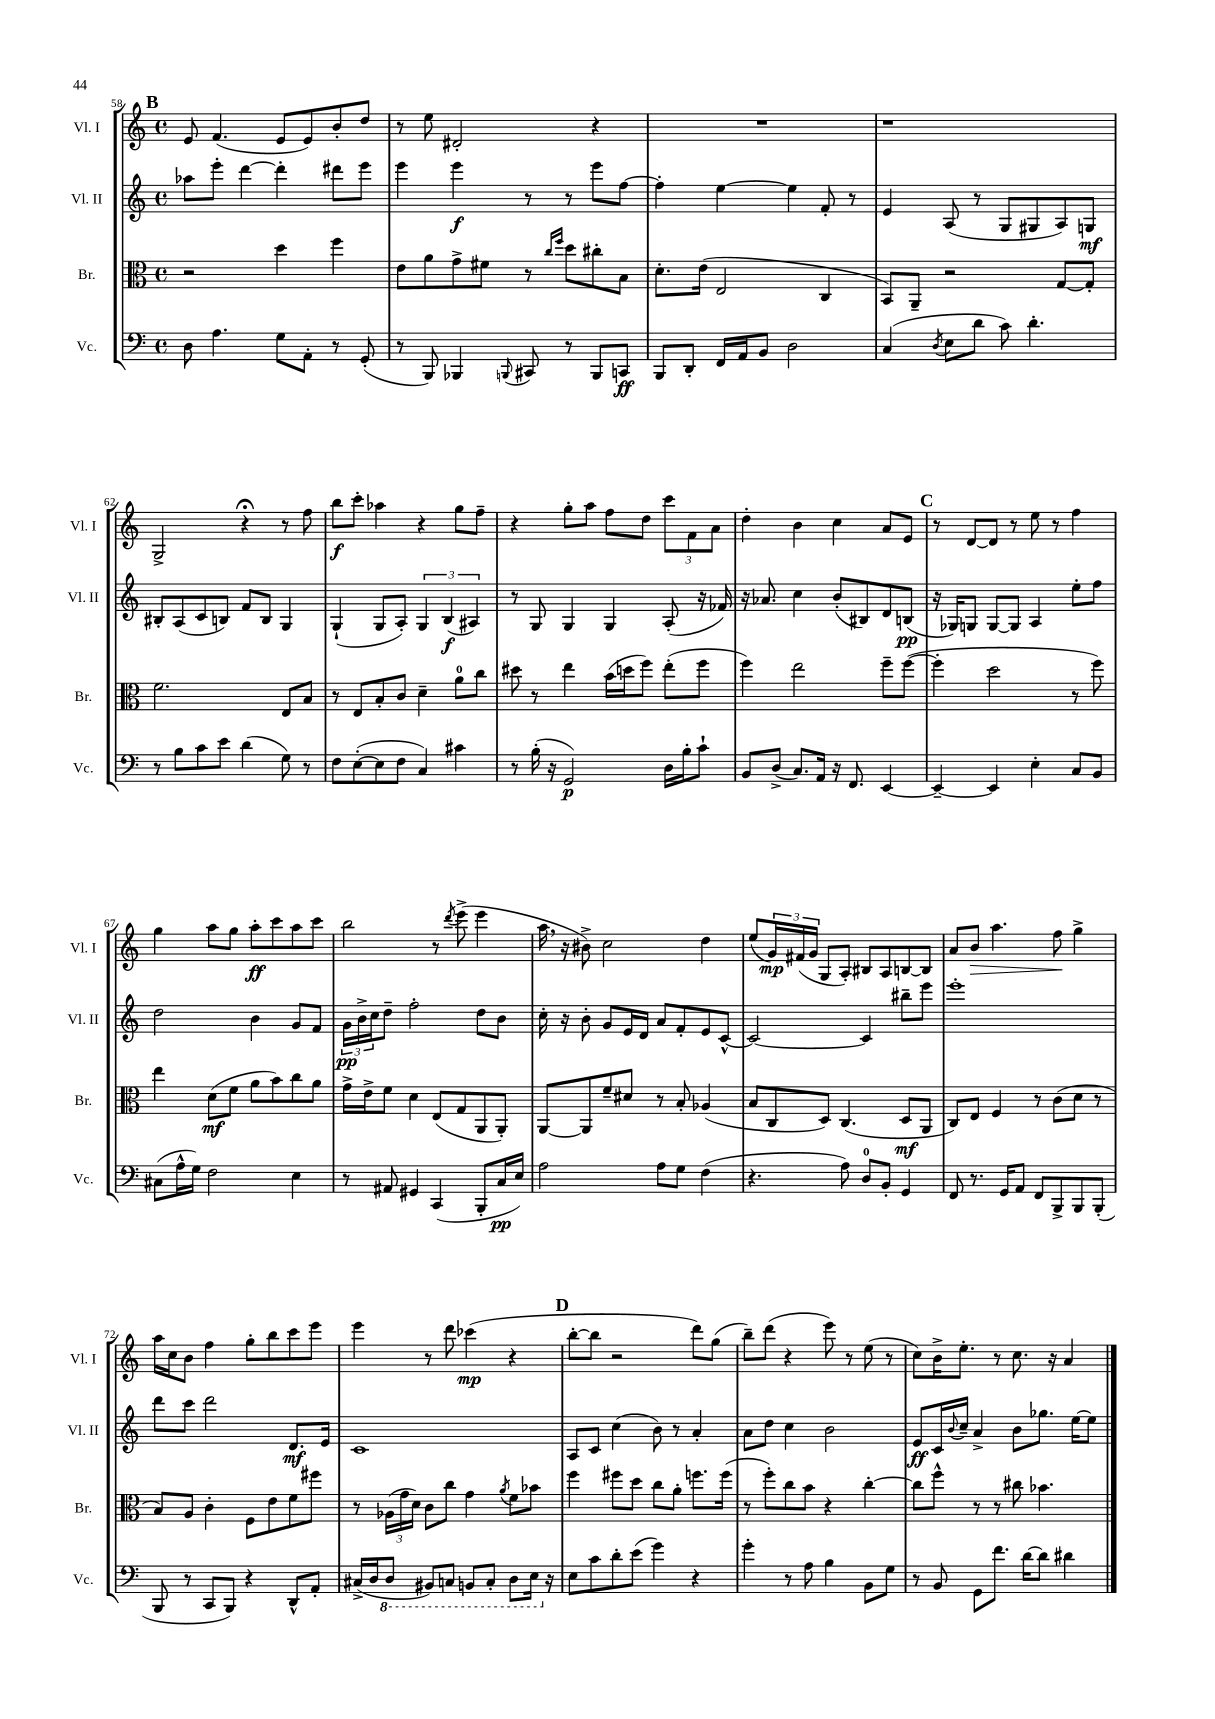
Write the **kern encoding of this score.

**kern	**kern	**kern	**kern
*staff4	*staff3	*staff2	*staff1
*clefF4	*clefC3	*clefG2	*clefG2
*k[]	*k[]	*k[]	*k[]
*M4/4	*M4/4	*M4/4	*M4/4
*met(c)	*met(c)	*met(c)	*met(c)
8D	2r	8aa-	8e
4.A	.	8eee'	(4.f
.	.	[4ddd	.
8G	4dd	4ddd']	8e
8AA'	.	.	8e)
8r	4ff	8ddd#	8b'
(8GG'	.	8eee	8dd
=	=	=	=
8r	8e	4eee	8r
8BBB)	8a	.	8ee
4BBB-	8g^	4eee	2d#'
.	8f#	.	.
8qqBBB	.	.	.
8CC#	8r	8r	.
.	16qqcc	.	.
.	16qqff	.	.
8r	8dd	8r	.
8BBB	8cc#'	8eee	4r
8CC	8B	[8ff	.
=	=	=	=
8BBB	8.d'	4ff']	1r
8DD'	.	.	.
.	(16e	.	.
16FF	2E	[4ee	.
16AA	.	.	.
8BB	.	.	.
2D	.	4ee]	.
.	4C	8f'	.
.	.	8r	.
=	=	=	=
(4C	8BB)	4e	1r
.	8AA~	.	.
8qD	.	.	.
8E	2r	(8A	.
8d	.	8r	.
8c)	.	8G	.
4.d'	.	8G#	.
.	[8G	8A)	.
.	8G']	8G	.
=	=	=	=
8r	2.f	8B#'	2G^
8B	.	(8A	.
8c	.	8c	.
8e	.	8B)	.
(4d	.	8f	4r;
.	.	8B	.
8G)	8E	4G	8r
8r	8B	.	8ff
=	=	=	=
8F	8r	(4G`	8bb
([8E'	8E	.	8ccc'
8E]	8B'	8G	4aa-
8F	8c	8A')	.
4C)	4d~	6G	4r
.	.	(6B	.
4c#	8a	.	8gg
.	.	6A#)	.
.	8cc	.	8ff~
=	=	=	=
8r	8dd#	8r	4r
(16B'	8r	8G	.
16r	.	.	.
2GG)	4ee	4G	8gg'
.	.	.	8aa
.	(16b	4G	8ff
.	16dd	.	.
.	8ff)	.	8dd
16D	(8ee'	(8A'	12ccc
16B'	.	.	.
.	.	.	12f
8c`	8ff	16r	.
.	.	.	12a
.	.	16f-)	.
=	=	=	=
8BB	4ff)	16r	4dd'
.	.	8.a-	.
(8D^	.	.	.
8.C)	2ee	4cc	4b
16AA	.	.	.
16r	.	(8b'	4cc
8.FF	.	.	.
.	.	8B#)	.
[4EE	8ff~	8d	8a
.	([8ff	(8B	8e
=	=	=	=
4EE~_	4ff']	16r	8r
.	.	16G-)	.
.	.	8G	[8d
4EE]	2dd	[8G	8d]
.	.	8G]	8r
4E'	.	4A	8ee
.	.	.	8r
8C	8r	8ee'	4ff
8BB	8ff)	8ff	.
=	=	=	=
(8C#	4ee	2dd	4gg
16A^^	.	.	.
16G)	.	.	.
2F	(8d	.	8aa
.	8f	.	8gg
.	8a	4b	8aa'
.	8b)	.	8ccc
4E	8cc	8g	8aa
.	8a	8f	8ccc
=	=	=	=
8r	16g^	24g	2bb
.	.	24b^	.
.	16e^	.	.
.	.	24cc	.
8AA#	8f	8dd~	.
4GG#	4d	2ff'	.
(4CC	(8E	.	8r
.	.	.	8qddd
.	8G	.	(8eee^
8BBB'	8AA	8dd	4eee
16C	8AA')	8b	.
16E)	.	.	.
=	=	=	=
2A	[8AA	16cc'	16aa
.	.	16r	16r
.	8AA]	8b'	8b#^)
.	8f~	8g	2cc
.	8d#	16e	.
.	.	16d	.
8A	8r	8a	.
8G	8B'	8f'	.
(4F	(4A-	8e	4dd
.	.	[8c^^	.
=	=	=	=
4.r	8B	2c_	(8ee
.	8C	.	24g)
.	.	.	(24f#
.	.	.	24g
.	8D)	.	8G
8A)	(4.C	.	8A')
8D	.	4c]	8B#
8BB'	.	.	8A
4GG	8D	8bb#~	[8B
.	8AA	8eee	8B]
=	=	=	=
8FF	8C)	1eee'	8a
8.r	8E	.	8b
.	4F	.	4.aa
16GG	.	.	.
8AA	.	.	.
8FF	8r	.	.
8BBB^	(8c	.	8ff
8BBB	8d	.	4gg^
(8BBB'	8r	.	.
=	=	=	=
8BBB	8B)	8ddd	16aa
.	.	.	16cc
8r	8A	8ccc	8b
8CC	4c'	2ddd	4ff
8BBB)	.	.	.
4r	8F	.	8gg'
.	8e	.	8bb
8DD^^	8f	8.d	8ccc
8AA'	8ff#	.	8eee
.	.	16e	.
=	=	=	=
(16C#^	8r	1c	4eee
16D	.	.	.
8DD	(24A-	.	.
.	24g	.	.
.	24d)	.	.
8BBB#)	8c	.	8r
8CC	8cc	.	8ddd
8BBB	4g	.	(4ccc-
8CC'	.	.	.
.	8qa	.	.
8DD	8f	.	4r
16EE	8b-	.	.
16r	.	.	.
=	=	=	=
8E	4ff	8A	[8bb'
8c	.	8c	8bb]
8d'	8ff#	(4cc	2r
(8e	8dd	.	.
4g)	8cc	8b)	.
.	8a'	8r	.
4r	8.ff	4a'	8ddd)
.	.	.	(8gg
.	(16ff	.	.
=	=	=	=
4g'	8r	8a	8bb~)
.	8ff')	8dd	(8ddd
8r	8cc	4cc	4r
8A	8b	.	.
4B	4r	2b	8eee)
.	.	.	8r
8BB	[4cc'	.	(8ee
8G	.	.	8r
=	=	=	=
8r	8cc]	8e	8cc)
8BB	8ff^^	16c	16b^
.	.	8qqb	.
.	.	16cc~	8.ee'
8GG	8r	4a^	.
8.f	8r	.	8r
.	8cc#	8b	8.cc
[16d	.	.	.
8d]	4.b-	8.gg-	.
.	.	.	16r
4d#	.	.	4a
.	.	[16ee	.
.	.	8ee]	.
==	==	==	==
*-	*-	*-	*-
